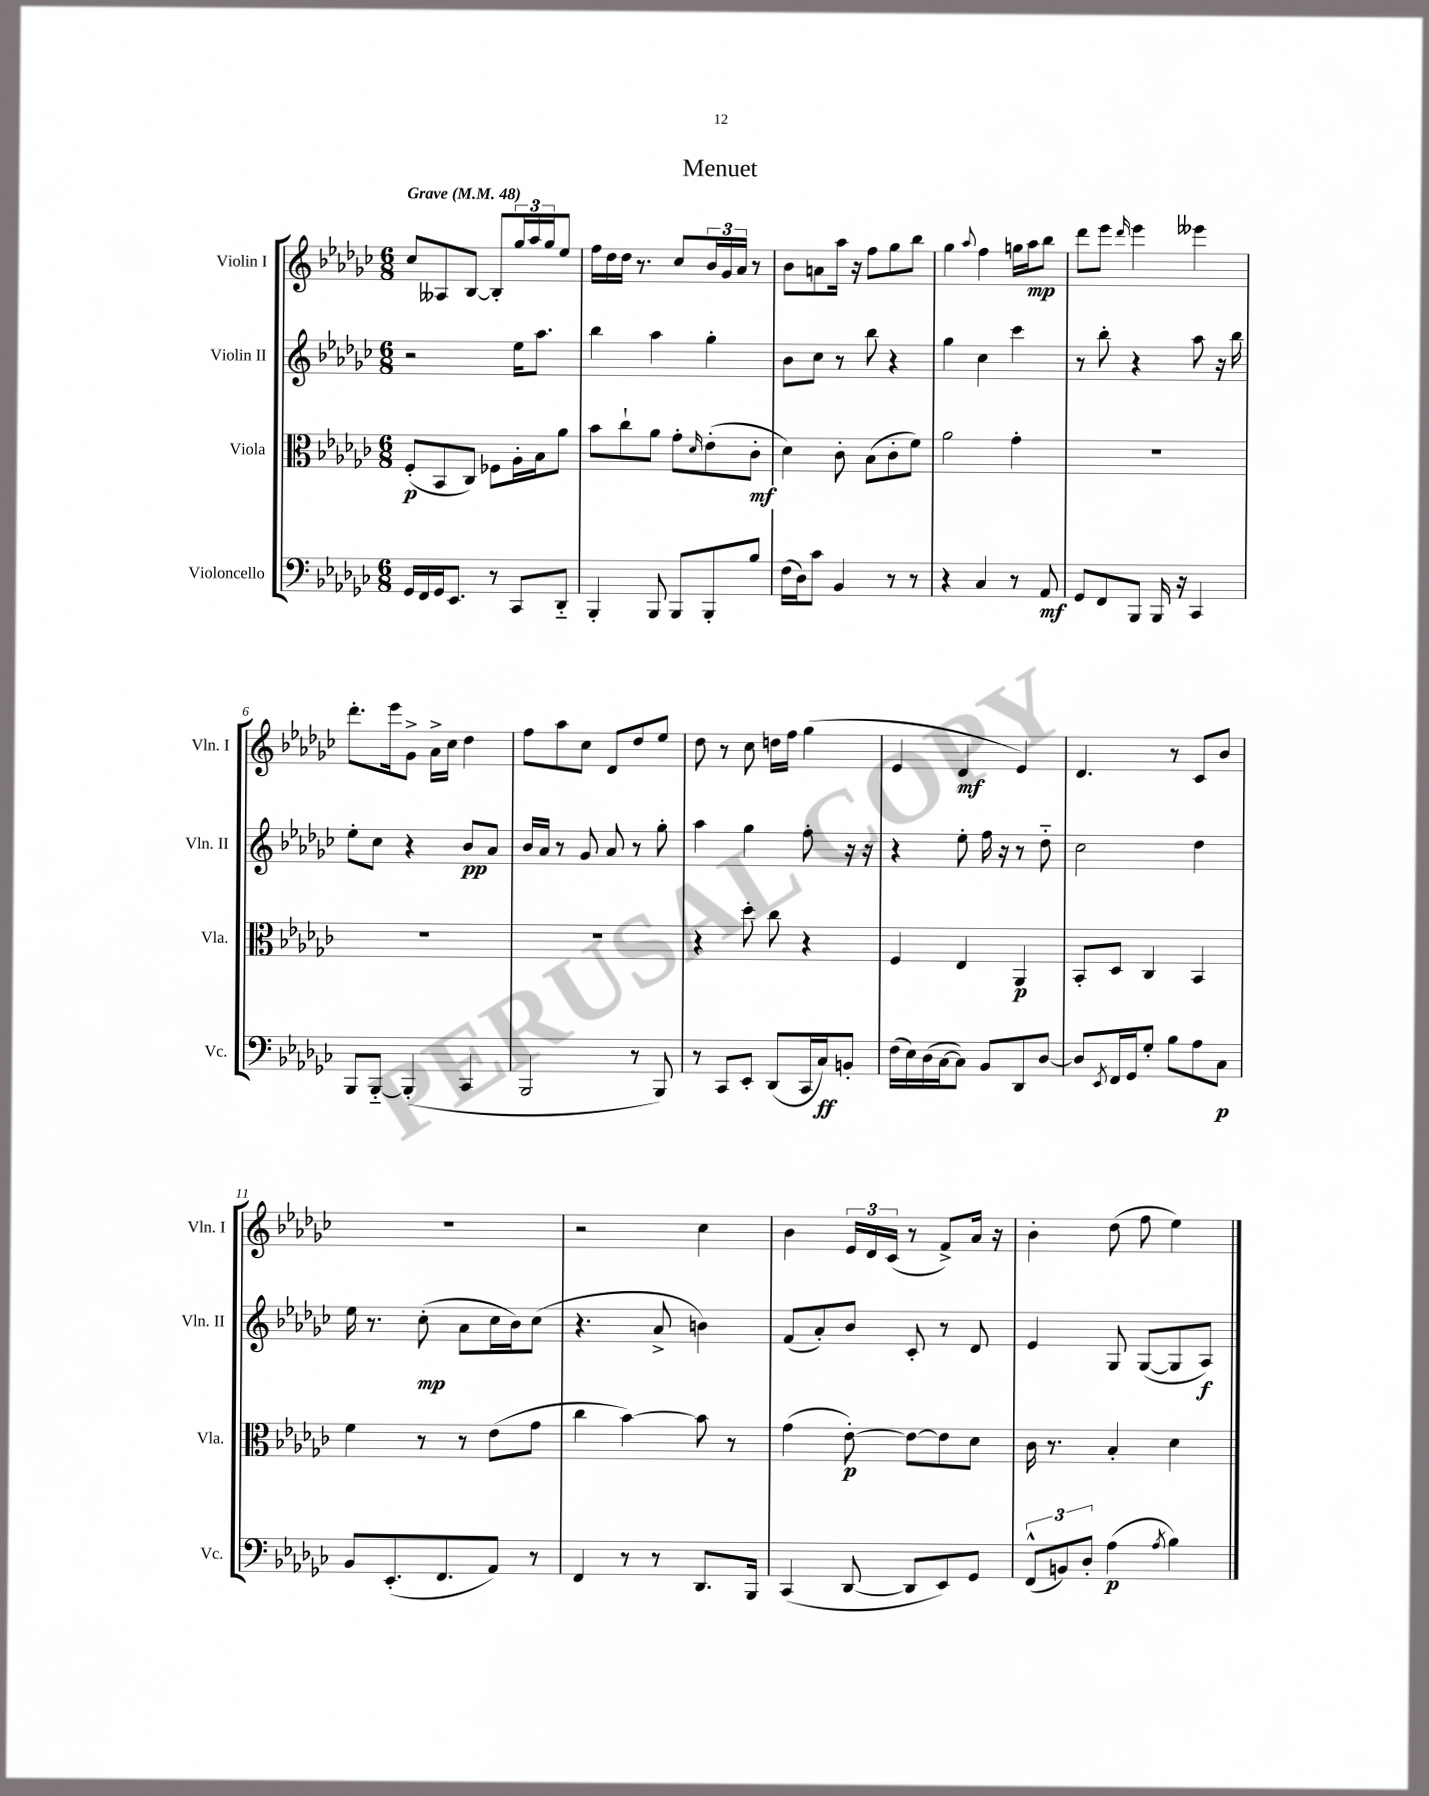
\header { title = "Menuet" }
<<
\new StaffGroup <<
\new Staff = "s0" \with { instrumentName = "Violin I" shortInstrumentName = "Vln. I" } {
    \clef treble \key ges \major \numericTimeSignature \time 6/8 \tempo "Grave" 4 = 48
    ces''8 aeses8 bes8~ bes8-. \tuplet 3/2 { ges''16 aes''16 ges''16 } ees''8 |
    f''16 des''16 des''16 r8. ces''8 \tuplet 3/2 { bes'16 ges'16 aes'16 } r8 |
    bes'8 a'8 aes''16 r16 f''8 ges''8 bes''8 |
    ges''4 \appoggiatura { aes''8 } f''4 g''16 aes''16\mp bes''8 |
    des'''8 ees'''8 \grace { des'''16 } ees'''4 eeses'''4 |
    des'''8.-. ees'''16 ges'8-> aes'16-> ces''16 des''4 |
    f''8 aes''8 ces''8 des'8 des''8 ees''8 |
    des''8 r8 ces''8 d''16 f''16 ges''4( |
    ees'4 des'4\mf ees'4) |
    des'4. r8 ces'8 bes'8 |
    R2. |
    r2 ces''4 |
    bes'4 \tuplet 3/2 { ees'16 des'16 ces'16( } r8 f'8->) aes'16 r16 |
    bes'4-. des''8( f''8 ees''4) \bar "|." |
}
\new Staff = "s1" \with { instrumentName = "Violin II" shortInstrumentName = "Vln. II" } {
    \clef treble \key ges \major \numericTimeSignature \time 6/8
    r2 ees''16 aes''8. |
    bes''4 aes''4 ges''4-. |
    bes'8 ces''8 r8 bes''8 r4 |
    ges''4 ces''4 ces'''4 |
    r8 bes''8-. r4 aes''8 r16 bes''16 |
    ees''8-. ces''8 r4 bes'8\pp aes'8 |
    bes'16 aes'16 r8 ges'8 aes'8 r8 ges''8-. |
    aes''4 ges''4 f''8-. r16 r16 |
    r4 ees''8-. f''16 r16 r8 des''8-_ |
    ces''2 des''4 |
    ees''16 r8. ces''8-.\mp( aes'8 ces''16 bes'16) ces''8( |
    r4. aes'8-> b'4) |
    f'8( aes'8-.) bes'8 ces'8-. r8 des'8 |
    ees'4 ges8 ges8~( ges8 aes8\f) \bar "|." |
}
\new Staff = "s2" \with { instrumentName = "Viola" shortInstrumentName = "Vla." } {
    \clef alto \key ges \major \numericTimeSignature \time 6/8
    f8-.\p( bes,8 ces8) fes8 aes16-. bes16 aes'8 |
    bes'8 ces''8-! aes'8 ges'8-. \grace { des'16 } ees'8-.( ces'8-.\mf |
    des'4) ces'8-. bes8( ces'8-. f'8) |
    aes'2 ges'4-. |
    R2. |
    R2. |
    R2. |
    r4 des''8-. ces''8 r4 |
    f4 ees4 aes,4\p |
    bes,8-. des8 ces4 bes,4 |
    f'4 r8 r8 ees'8( ges'8 |
    ces''4 bes'4~) bes'8 r8 |
    ges'4( ees'8~-.\p) ees'8~ ees'8 des'8 |
    ces'16 r8. bes4-. des'4 \bar "|." |
}
\new Staff = "s3" \with { instrumentName = "Violoncello" shortInstrumentName = "Vc." } {
    \clef bass \key ges \major \numericTimeSignature \time 6/8
    ges,16 f,16 ges,16 ees,8. r8 ces,8 des,8-_ |
    bes,,4-. bes,,8 bes,,8 bes,,8-. bes8 |
    f16( des16) ces'8 bes,4 r8 r8 |
    r4 ces4 r8 aes,8\mf |
    ges,8 f,8 bes,,8 bes,,16 r16 ces,4 |
    bes,,8 bes,,8~-_ bes,,4-.( ces,4 |
    bes,,2 r8 bes,,8) |
    r8 ces,8 ees,8-. des,8( ces,16 ces16\ff) b,8-. |
    f16( ees16) des16( ces16~ ces8) bes,8 des,8 des8~ |
    des8 \acciaccatura { ees,8 } f,16 ges,16 ges8-. bes8 aes8 ces8\p |
    bes,8 ees,8.-.( f,8. aes,8) r8 |
    f,4 r8 r8 des,8. bes,,16 |
    ces,4( des,8~ des,8 ees,8) ges,8 |
    \tuplet 3/2 { f,8-^( b,8) des8-. } aes4\p( \acciaccatura { aes8 } bes4) \bar "|." |
}
>>
>>
